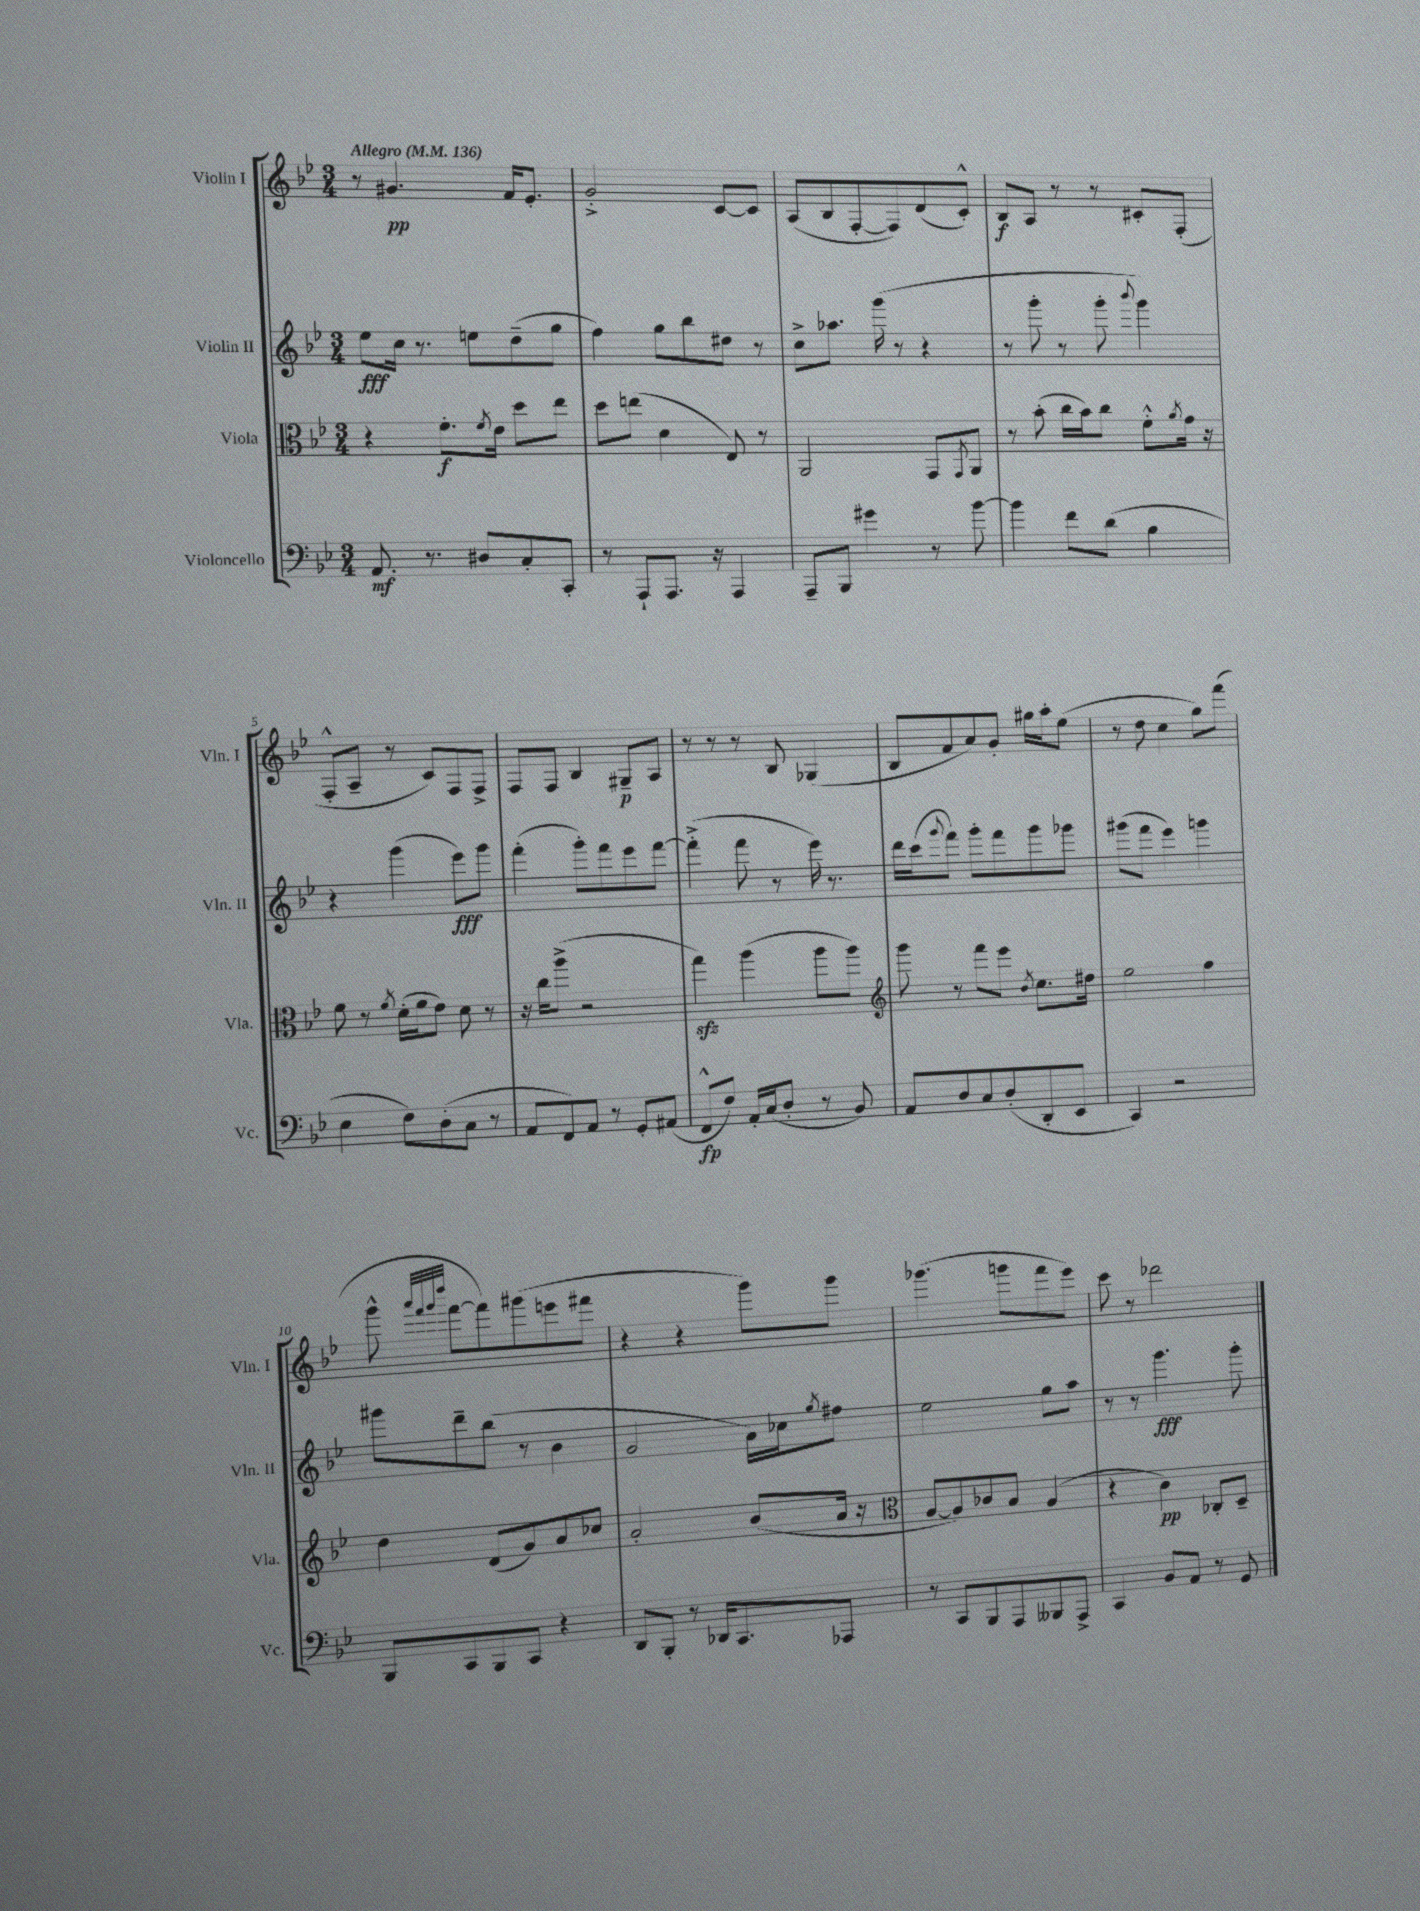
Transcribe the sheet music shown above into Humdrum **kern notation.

**kern	**dynam	**kern	**dynam	**kern	**dynam	**kern	**dynam
*part4	*part4	*part3	*part3	*part2	*part2	*part1	*part1
*staff4	*staff4	*staff3	*staff3	*staff2	*staff2	*staff1	*staff1
*I"Violoncello	*	*I"Viola	*	*I"Violin II	*	*I"Violin I	*
*I'Vc.	*	*I'Vla.	*	*I'Vln. II	*	*I'Vln. I	*
*clefF4	*	*clefC3	*	*clefG2	*	*clefG2	*
*k[b-e-]	*	*k[b-e-]	*	*k[b-e-]	*	*k[b-e-]	*
*M3/4	*	*M3/4	*	*M3/4	*	*M3/4	*
*MM136	*	*MM136	*	*MM136	*	*MM136	*
=1	=1	=1	=1	=1	=1	=1	=1
!	!	!	!	!	!	!LO:TX:a:B:t=Allegro	!
8.AA/	mf	4r	.	8ee-\L	fff	8r	.
.	.	.	.	16cc\Jk	.	4.g#X/	pp
8.r	.	.	.	8.r	.	.	.
.	.	8.f'\L	f	.	.	.	.
8D#X/L	.	.	.	8een\L	.	.	.
.	.	8qf/	.	.	.	.	.
.	.	16e-\Jk	.	.	.	.	.
8C'/	.	8dd\L	.	(8dd~\	.	16f/KL	.
.	.	.	.	.	.	8.e-'/J	.
8CC'/J	.	8ee-\J	.	8gg\J	.	.	.
=2	=2	=2	=2	=2	=2	=2	=2
8r	.	8dd\L	.	4ff\)	.	2g'^/	.
8AAA`/L	.	(8een\J	.	.	.	.	.
8.AAA/J	.	4d\	.	8gg\L	.	.	.
.	.	.	.	8bb-\	.	.	.
16r	.	.	.	.	.	.	.
4AAA/	.	8E-/)	.	8dd#X\J	.	[8c/L	.
.	.	8r	.	8r	.	8c/J]	.
=3	=3	=3	=3	=3	=3	=3	=3
8AAA~/L	.	2AA/	.	8cc^\L	.	(8A/L	.
8BBB-/J	.	.	.	8.aa-X\J	.	8B-/	.
4g#X\	.	.	.	.	.	[8F'/	.
.	.	.	.	(16ggg\	.	.	.
.	.	.	.	8r	.	8F/])	.
8r	.	8GG/L	.	4r	.	(8d/	.
.	.	8qGG/	.	.	.	.	.
[8b-\	.	8AA/J	.	.	.	8c'^^/J)	.
=4	=4	=4	=4	=4	=4	=4	=4
4b-\]	.	8r	.	8r	.	8B-/L	f
.	.	(8b-'\	.	8ggg'\	.	8A/J	.
8f\L	.	16cc\LL	.	8r	.	8r	.
.	.	16b-\J)	.	.	.	.	.
(8d\J	.	8cc\J	.	8ggg'\	.	8r	.
.	.	.	.	8qqbbb-/	.	.	.
4B-\	.	8f'^^\L	.	4ggg\)	.	8c#X'/L	.
.	.	8qa/	.	.	.	.	.
.	.	16g\Jk	.	.	.	(8F'/J	.
.	.	16r	.	.	.	.	.
!!LO:LB:g=z
=5	=5	=5	=5	=5	=5	=5	=5
4E-\	.	8f\	.	4r	.	8F'^^/L	.
.	.	8r	.	.	.	8A~/J	.
.	.	8qf/	.	.	.	.	.
8F\L)	.	(16d'\LL	.	(4ggg\	.	8r	.
.	.	16f\J	.	.	.	.	.
(8D'\	.	8e-\J)	.	.	.	8c/L)	.
8C\J	.	8d\	.	8eee-\L)	fff	8F/	.
8r	.	8r	.	8ggg\J	.	8F^/J	.
=6	=6	=6	=6	=6	=6	=6	=6
8AA/L	.	16r	.	(4fff'\	.	8F/L	.
.	.	16cc\KL	.	.	.	.	.
8FF/)	.	(8aa^\J	.	.	.	8F/J	.
8AA/J	.	2r	.	8ggg'\L)	.	4B-/	.
8r	.	.	.	8fff\	.	.	.
8GG'/L	.	.	.	8eee-\	.	8G#X~/L	p
(8AA#X/J	.	.	.	[8fff\J	.	8A/J	.
=7	=7	=7	=7	=7	=7	=7	=7
8FF^^/L	fp	4ggzz\)	.	(4fff'^\]	.	8r	.
8F/J)	.	.	.	.	.	8r	.
16AA'/LL	.	(4aa\	.	8fff\	.	8r	.
(16C/J	.	.	.	.	.	.	.
8D'/J	.	.	.	8r	.	8B-/	.
8r	.	8aa\L	.	16eee-\)	.	(4G-X/	.
.	.	.	.	8.r	.	.	.
8BB-/)	.	8aa\J)	.	.	.	.	.
=8	=8	=8	=8	=8	=8	=8	=8
*	*	*clefG2	*	*	*	*	*
8AA/L	.	8ggg\	.	16ddd\LL	.	8B-/L	.
.	.	.	.	(16ccc\J	.	.	.
.	.	.	.	8qqggg/	.	.	.
8D/	.	8r	.	8fff\J)	.	8f/	.
8C/	.	8fff\L	.	8ggg'\L	.	8a/)	.
(8D'/	.	8eee-\J	.	8fff\	.	8g'/J	.
.	.	8qb-/	.	.	.	.	.
8DD'/	.	8.cc\L	.	8ggg\	.	16gg#X\LL	.
.	.	.	.	.	.	16aa'\J	.
8EE-/J	.	.	.	8ggg-X\J	.	(8ee-\J	.
.	.	16dd#X\Jk	.	.	.	.	.
=9	=9	=9	=9	=9	=9	=9	=9
4CC/)	.	2ee-\	.	(8ggg#X\L	.	8r	.
.	.	.	.	8fff\J	.	8dd\	.
2r	.	.	.	4eee-\)	.	4cc\	.
.	.	4ff\	.	4gggn\	.	8gg\L)	.
.	.	.	.	.	.	(8fff\J	.
!!LO:LB:g=z
=10	=10	=10	=10	=10	=10	=10	=10
8BBB-/L	.	4dd\	.	8ggg#X\L	.	8ggg^^\	.
.	.	.	.	.	.	32qqaaa/LLL	.
.	.	.	.	.	.	32qqfff/	.
.	.	.	.	.	.	32qqggg/	.
.	.	.	.	.	.	32qqdddd/JJJ	.
8CC/	.	.	.	8ddd~\	.	[8fff\L	.
8BBB-/	.	(8d/L	.	(8bb-\J	.	8fff\])	.
8CC/J	.	8g/)	.	8r	.	(8ggg#X\	.
4r	.	8a/	.	4b-\	.	8eeen\	.
.	.	8cc-X/J	.	.	.	8fff#X\J	.
=11	=11	=11	=11	=11	=11	=11	=11
8DD/L	.	2a'/	.	2g/	.	4r	.
8BBB-'/J	.	.	.	.	.	.	.
8r	.	.	.	.	.	4r	.
16DD-X/KL	.	.	.	.	.	.	.
8.CC/	.	.	.	.	.	.	.
.	.	(8b-/L	.	16a\LL)	.	8ggg\L)	.
.	.	.	.	16cc-X\J	.	.	.
.	.	.	.	8qgg/	.	.	.
8AAA-X/J	.	16a/Jk	.	8ff#X\J	.	8ggg\J	.
.	.	16r	.	.	.	.	.
=12	=12	=12	=12	=12	=12	=12	=12
*	*	*clefC3	*	*	*	*	*
8r	.	[8A/L	.	2ee-\	.	(4.ggg-X\	.
8CC/L	.	8A/])	.	.	.	.	.
8BBB-/	.	8c-X/	.	.	.	.	.
8AAA/	.	8B-/J	.	.	.	8gggn\L	.
8BBB--X/	.	(4A/	.	8gg\L	.	8fff\	.
8AAA^/J	.	.	.	8aa\J	.	8eee-\J)	.
=13	=13	=13	=13	=13	=13	=13	=13
4CC/	.	4r	.	8r	.	8ccc\	.
.	.	.	.	8r	.	8r	.
8BB-/L	.	4c\)	pp	4.ggg\	fff	2ddd-X\	.
8AA/J	.	.	.	.	.	.	.
8r	.	8C-X'/L	.	.	.	.	.
8GG/	.	8D~/J	.	8ggg'\	.	.	.
==	==	==	==	==	==	==	==
*-	*-	*-	*-	*-	*-	*-	*-
